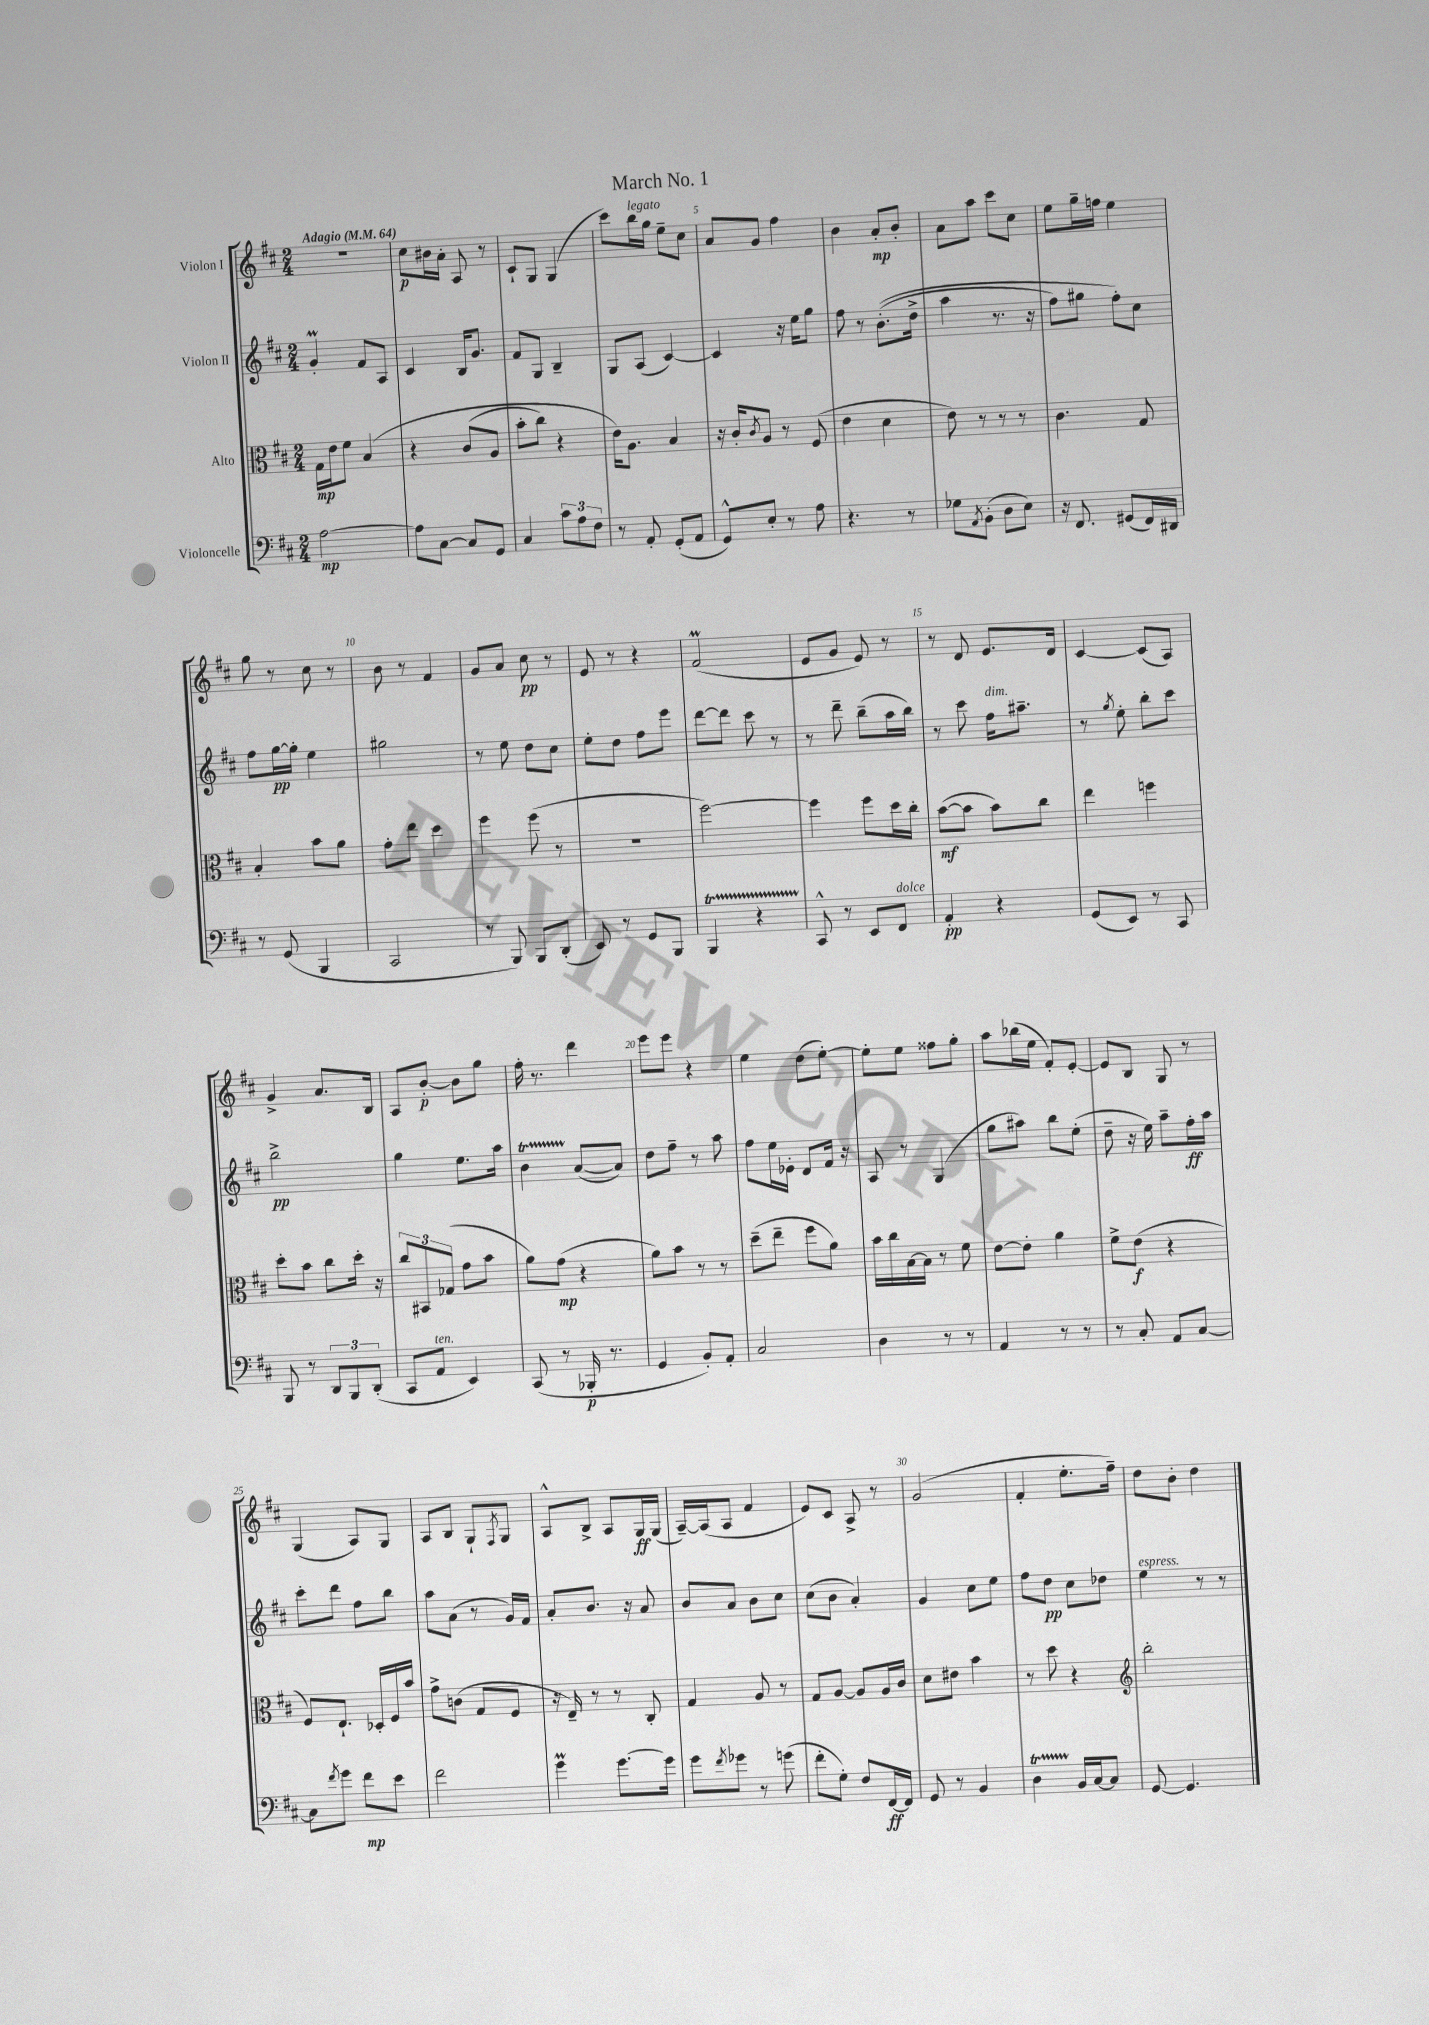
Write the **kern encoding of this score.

**kern	**kern	**kern	**kern
*staff4	*staff3	*staff2	*staff1
*clefF4	*clefC3	*clefG2	*clefG2
*k[f#c#]	*k[f#c#]	*k[f#c#]	*k[f#c#]
*M2/4	*M2/4	*M2/4	*M2/4
*MM64	*MM64	*MM64	*MM64
[2A	16G	4g'	2r
.	16e	.	.
.	8f#	.	.
.	&(4B	8f#	.
.	.	8A	.
=	=	=	=
8A]	4r	4c#	8cc#
[8C#	.	.	16b#
.	.	.	16a'
8C#]	(8c#	16B	8A
.	.	8.g	.
8GG	8A	.	8r
=	=	=	=
4C#	8b'	8f#	8c#`
.	8cc#)	8G	8G
12c#	4r	4B~	(4G
12A	.	.	.
12F#	.	.	.
=	=	=	=
8r	16e&)	8G	8ccc#)
.	8.A	.	.
8AA'	.	(8A	16bb
.	.	.	16gg
(8GG'	4B	[4c#)	8ee~
8AA	.	.	8cc#
=	=	=	=
8GG^^)	16r	4c#]	8a
.	16c#'	.	.
.	8qc#	.	.
8E'	8A	.	8g
8r	8r	16r	4ff#
.	.	16ee	.
8A	(8F#	8gg	.
=	=	=	=
4.r	4e	8ff#	4b
.	.	8r	.
.	4d	&((8.b'	8a'
8r	.	.	8b'
.	.	16dd^	.
=	=	=	=
8G-	8e)	4aa	8a
8qAA	.	.	.
(8BB'	8r	.	8aa
8D	8r	8.r	8ccc#
8E)	8r	.	8cc#
.	.	16r	.
=	=	=	=
16r	4.c#	8ff#)	8ee
8.FF#	.	.	.
.	.	8gg#	16gg~
.	.	.	16ff
(8GG#	.	8ff#'&)	4ee
16FF#)	8G	8cc#	.
16DD#	.	.	.
=	=	=	=
8r	4B'	8ff#	8gg
(8GG	.	[16gg	8r
.	.	16gg']	.
4BBB	8b	4ee	8cc#
.	8a	.	8r
=	=	=	=
2CC#	8g'	2gg#	8b
.	8ee	.	8r
.	4dd	.	4f#
=	=	=	=
8r	4ff#	8r	8g
8BBB)	.	8ee	8a
8BBB	(8ff#	8dd	8cc#
(8DD'	8r	8cc#	8r
=	=	=	=
8EE)	2r	8ee'	8e
8r	.	8dd	8r
8GG	.	8ff#	4r
8BBB	.	8eee	.
=	=	=	=
4BBB	[2ff#)	[8ddd	(2f#
.	.	8ddd]	.
4r	.	8ccc#	.
.	.	8r	.
=	=	=	=
8CC#^^	4ff#]	8r	8e
8r	.	8ddd~	8g
8EE	8ff#	(8bb~	8e)
8FF#	16dd	16aa	8r
.	16cc#'	16bb)	.
=	=	=	=
4AA'	([8b	8r	8r
.	8b]	8ccc#	8d
4r	8b)	16ff#	8.e
.	.	8.aa#~	.
.	8cc#	.	.
.	.	.	16d
=	=	=	=
(8GG	4ee	8r	[4c#
.	.	8qgg	.
8EE)	.	8ee'	.
8r	4ff	8bb'	(8c#]
8CC#	.	8ccc#	8A)
=	=	=	=
8BBB	8dd'	2bb^	4g^
8r	8b	.	.
12DD	8cc#	.	8.a
12BBB	.	.	.
.	16dd'	.	.
(12DD'	.	.	.
.	16r	.	16B
=	=	=	=
8CC#	12cc#	4gg	8A
.	12BB#	.	.
8AA	.	.	[8b'
.	(12G-	.	.
4EE)	8g	8.ee	8b]
.	8b	.	8gg
.	.	16aa	.
=	=	=	=
(8CC#	8a)	4b	16ff#'
.	.	.	8.r
8r	(8g	.	.
16BBB-'	4r	([8a	4ddd
8.r	.	.	.
.	.	8a])	.
=	=	=	=
4GG	8a)	8dd	8eee
.	8b	8ff#~	8eee
8BB')	8r	8r	4r
8AA'	8r	8aa	.
=	=	=	=
2C#	(8dd~	8ff#	4ee
.	8ee~	16ee	.
.	.	16e-'	.
.	8ff#	8d	(8dd
.	8a)	16f#	[8ee')
.	.	16r	.
=	=	=	=
4D	16b	8A	8ee']
.	16cc#	.	.
.	[16B	8r	8ee
.	16B]	.	.
8r	8r	(4G	8ff##
8r	8f#	.	8gg'
=	=	=	=
4AA	[8e	8gg	8aa
.	8e']	8aa#)	(16bb-
.	.	.	16ee
8r	4a	8bb	8f#')
8r	.	(8ee'	[8e'
=	=	=	=
8r	8f#^	8dd~	8e]
8C#'	(8e	16r	8B
.	.	16ee)	.
8AA	4r	8aa~	8G
[8C#	.	16ff#'	8r
.	.	16aa	.
=	=	=	=
8C#]	8F#)	8ccc#'	(4G
8qf#	.	.	.
8g	8.E`	8ddd	.
8f#	.	8ff#	8A)
.	16D-'	.	.
8e	16F#	8bb	8G
.	16b	.	.
=	=	=	=
2f#	8g^	8aa	8A
.	(8c	(8a	8B
.	8G	8r	8G`
.	.	.	8qF#
.	8F#	16g)	8G
.	.	16f#	.
=	=	=	=
4g	16r	8a'	8A^^
.	16E~)	.	.
.	8r	8.b	8B^
[8.g	8r	.	8A
.	.	16r	.
.	8C#'	8a	16G
16g]	.	.	(16G
=	=	=	=
8g	4G	8b	[16A~)
.	.	.	(16A]
8qf#	.	.	.
8g-	.	8a	8A
8r	8A	8b	4f#
(8g	8r	8cc#	.
=	=	=	=
8f#'	8G	(8cc#	8e)
8G')	[8A	8b	8c#
8F#	8A]	4a')	8A^
[16FF#	16A	.	8r
16FF#]	16c#	.	.
=	=	=	=
8GG	8d	4g	(2g
8r	8e#	.	.
4BB	4b	8cc#	.
.	.	8ee	.
=	=	=	=
4D	8r	8ff#	4f#'
.	8dd	8dd	.
16BB	4r	8cc#	8.ee'
[16C#	.	.	.
8C#]	.	8dd-	.
.	.	.	16ff#~)
=	=	=	=
*	*clefG2	*	*
[8GG	2bb'	4ee	8dd
4.GG]	.	.	8b'
.	.	8r	4dd
.	.	8r	.
==	==	==	==
*-	*-	*-	*-
